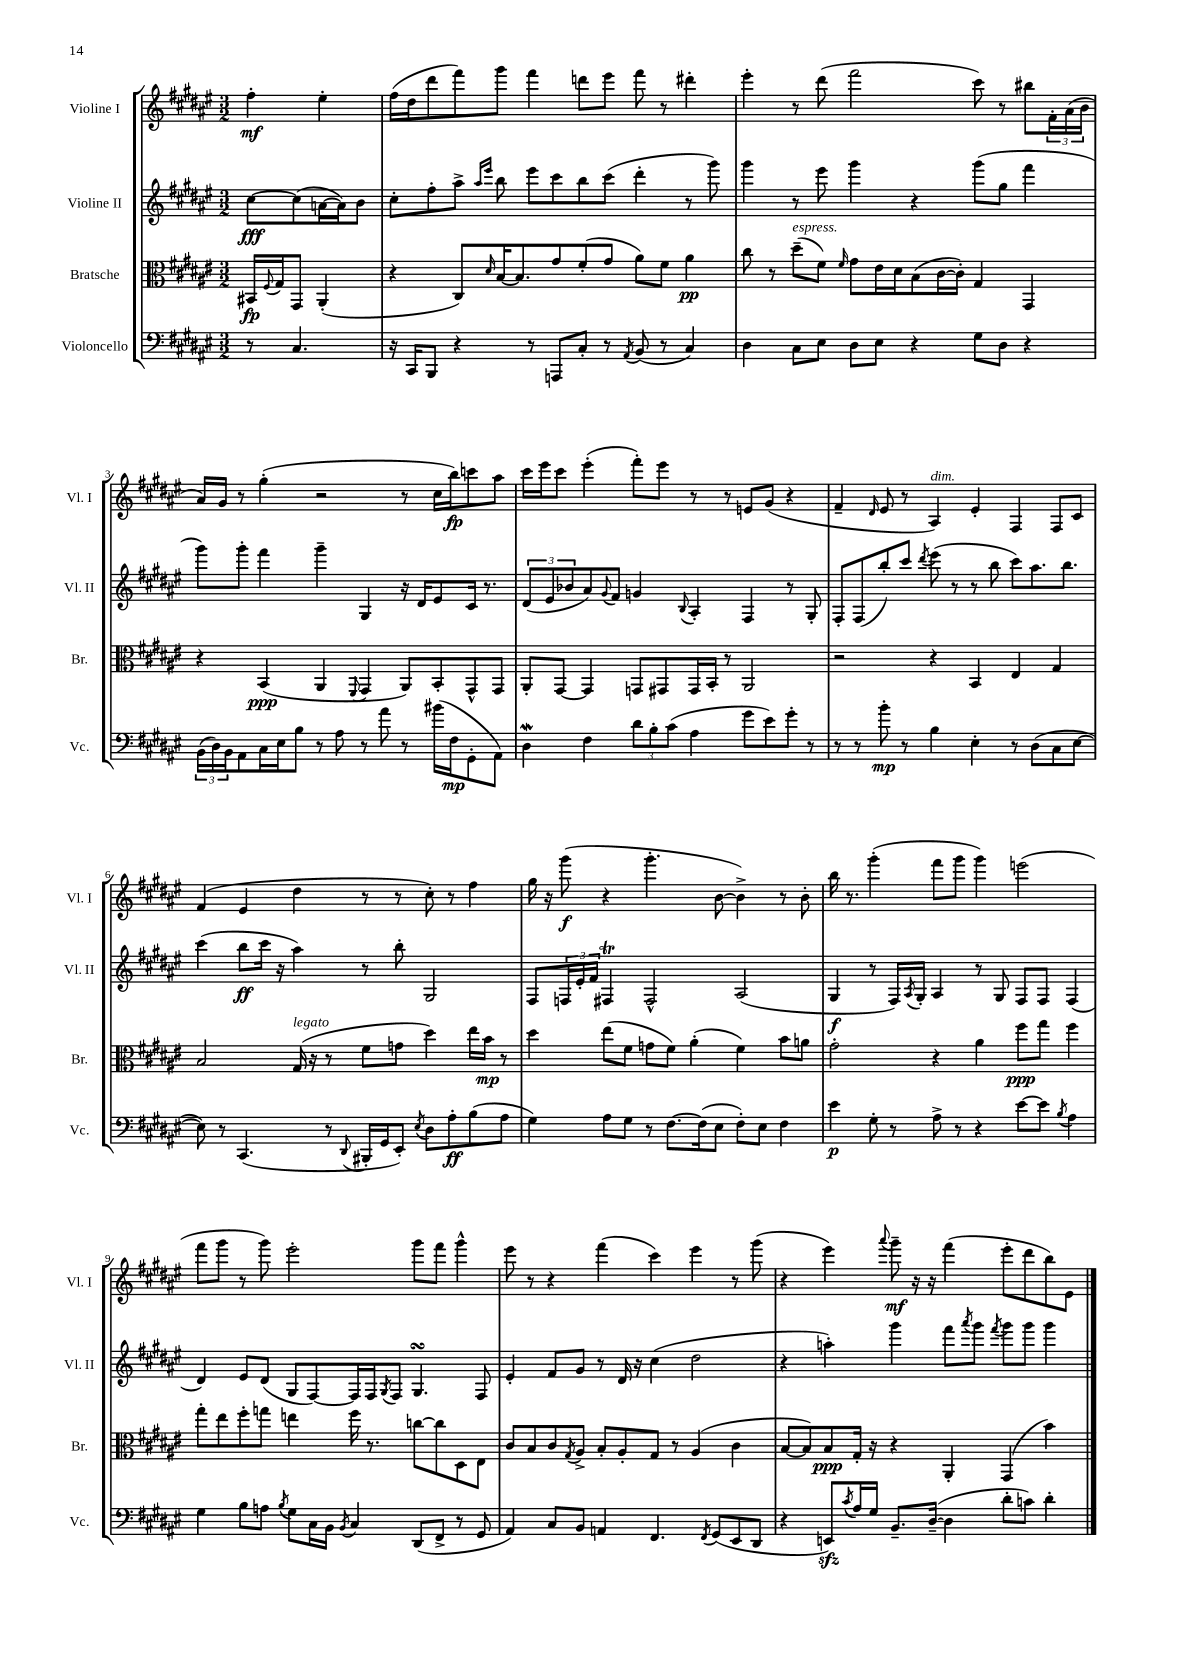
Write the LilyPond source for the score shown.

<<
\new StaffGroup <<
\new Staff = "s0" \with { instrumentName = "Violine I" shortInstrumentName = "Vl. I" } {
    \clef treble \key fis \major \numericTimeSignature \time 3/2 \partial 2
    fis''4-.\mf eis''4-. |
    fis''16( dis''16 dis'''8 fis'''8) gis'''8 fis'''4 d'''8 eis'''8 fis'''8 r8 dis'''4-. |
    eis'''4-. r8 dis'''8( fis'''2 cis'''8) r8 bis''8 \tuplet 3/2 { fis'16-. ais'16( b'16 } |
    ais'16) gis'16 r8 gis''4-.( r2 r8 cis''16 b''16\fp) c'''8 ais''8 |
    cis'''16 eis'''16 cis'''8 eis'''4-.( fis'''8-.) eis'''8 r8 r8 e'8 gis'8( r4 |
    fis'4-- \grace { dis'16 } eis'8 r8 ais4^\markup { \italic "dim." }) eis'4-. fis4 fis8 cis'8 |
    fis'4( eis'4 dis''4 r8 r8 cis''8-.) r8 fis''4 |
    gis''16 r16 gis'''8\f( r4 gis'''4.-. b'8~ b'4->) r8 b'8-. |
    b''16 r8. gis'''4-.( fis'''8 gis'''8 gis'''4) e'''2( |
    fis'''8 gis'''8 r8 gis'''8) eis'''2-. gis'''8 fis'''8 gis'''4-^ |
    eis'''8 r8 r4 fis'''4( cis'''4) eis'''4 r8 gis'''8( |
    r4 eis'''4) \appoggiatura { ais'''8 } gis'''8--\mf r16 r16 fis'''4( eis'''8-. dis'''8 b''8) eis'8 \bar "|." |
}
\new Staff = "s1" \with { instrumentName = "Violine II" shortInstrumentName = "Vl. II" } {
    \clef treble \key fis \major \numericTimeSignature \time 3/2 \partial 2
    cis''8~\fff cis''8( a'16~ a'16) b'8 |
    cis''8-. fis''8-. ais''8-> \grace { ais''16 eis'''16 } b''8 eis'''8 cis'''8 b''8 cis'''8( dis'''4-. r8 gis'''8) |
    gis'''4 r8 eis'''8 gis'''4 r4 gis'''8( gis''8 fis'''4 |
    gis'''8) gis'''8-. fis'''4 gis'''4-- gis4 r16 dis'16 eis'8 cis'16 r8. |
    \tuplet 3/2 { dis'8( eis'8 bes'8 } ais'8) \appoggiatura { gis'8 } fis'8 g'4 \appoggiatura { b8 } ais4-. fis4 r8 gis8-. |
    fis8-. fis8( b''8-.) cis'''8 \acciaccatura { dis'''8 } eis'''8( r8 r8 b''8 cis'''8) ais''8. b''8. |
    cis'''4( b''8\ff cis'''16 r16 ais''4) r8 b''8-. gis2 |
    fis8 \tuplet 3/2 { f16 eis'16-. fis'16 } fis4\trill fis2-^ ais2( |
    gis4\f r8 fis16) \acciaccatura { ais8 } gis16-. ais4 r8 gis8 fis8 fis8 fis4( |
    dis'4) eis'8 dis'8( gis8 fis8~) fis16 fis16 \acciaccatura { gis8 } fis8 gis4.\turn fis8 |
    eis'4-. fis'8 gis'8 r8 dis'16 r16 cis''4( dis''2 |
    r4 a''4-.) gis'''4 fis'''8 \acciaccatura { ais'''8 } gis'''8 \acciaccatura { fis'''8 } gis'''8 gis'''8 gis'''4 \bar "|." |
}
\new Staff = "s2" \with { instrumentName = "Bratsche" shortInstrumentName = "Br." } {
    \clef alto \key fis \major \numericTimeSignature \time 3/2 \partial 2
    bis,16\fp \appoggiatura { fis8 } gis16 gis,8 ais,4-.( |
    r4 cis8) \grace { dis'16 } b16~ b8. gis'8 fis'8-.( gis'8 ais'8) fis'8 ais'4\pp |
    cis''8 r8 dis''8--^\markup { \italic "espress." }( fis'8) \grace { fis'16 } gis'8 eis'16 dis'16 b8( cis'16~ cis'16-.) gis4 gis,4 |
    r4 b,4\ppp( ais,4 \appoggiatura { fis,8 } gis,4 ais,8) b,8-. gis,8-^ gis,8 |
    ais,8-. gis,8~ gis,4 g,8 gis,8 gis,16 b,16-. r8 ais,2 |
    r2 r4 b,4 eis4 gis4 |
    b2 gis16^\markup { \italic "legato" }( r16 r8 fis'8 g'8 dis''4) eis''16 b'16\mp r8 |
    dis''4 eis''8( fis'8 g'8 fis'8) ais'4-.( fis'4) b'8 a'8 |
    gis'2-. r4 ais'4 fis''8\ppp gis''8 fis''4 |
    gis''8-. eis''8 fis''8-. g''8 e''4 fis''16 r8. c''8~ c''8 dis8 eis8 |
    cis'8 b8 cis'8 \acciaccatura { gis8 } ais8-> b8-. ais8-. gis8 r8 ais4( cis'4 |
    b8~ b8) b8\ppp gis16-. r16 r4 ais,4-. gis,4( b'4) \bar "|." |
}
\new Staff = "s3" \with { instrumentName = "Violoncello" shortInstrumentName = "Vc." } {
    \clef bass \key fis \major \numericTimeSignature \time 3/2 \partial 2
    r8 cis4. |
    r16 cis,16 b,,8 r4 r8 a,,8 cis8-. r8 \acciaccatura { ais,8 } b,8( r8 cis4) |
    dis4 cis8 eis8 dis8 eis8 r4 gis8 dis8 r4 |
    \tuplet 3/2 { b,16( dis16) b,16 } ais,8 cis16 eis16 b8 r8 ais8 r8 ais'8 r8 bis'16( fis16\mp gis,8-. ais,8) |
    dis4\mordent fis4 \tuplet 3/2 { dis'8 b8-. cis'8( } ais4 gis'8 eis'8) gis'8-. r8 |
    r8 r8 b'8-.\mp r8 b4 eis4-. r8 dis8( cis8 eis8~ |
    eis8) r8 cis,4.( r8 \appoggiatura { dis,8 } bis,,16-. gis,16 eis,8-.) \acciaccatura { eis8 } dis8 ais8-.\ff b8( ais8 |
    gis4) ais8 gis8 r8 fis8.~ fis16( eis8 fis8-.) eis8 fis4 |
    eis'4\p gis8-. r8 ais8-> r8 r4 eis'8~ eis'8 \acciaccatura { b8 } ais4 |
    gis4 b8 a8 \acciaccatura { b8 } gis8 cis16 b,16 \acciaccatura { b,8 } cis4 dis,8( fis,8-> r8 gis,8 |
    ais,4) cis8 b,8 a,4 fis,4. \acciaccatura { fis,8 } gis,8( eis,8 dis,8 |
    r4 e,8\sfz) \acciaccatura { cis'8 } ais16 gis16 b,8.-- dis16~--( dis4 dis'8-. c'8) dis'4-. \bar "|." |
}
>>
>>
